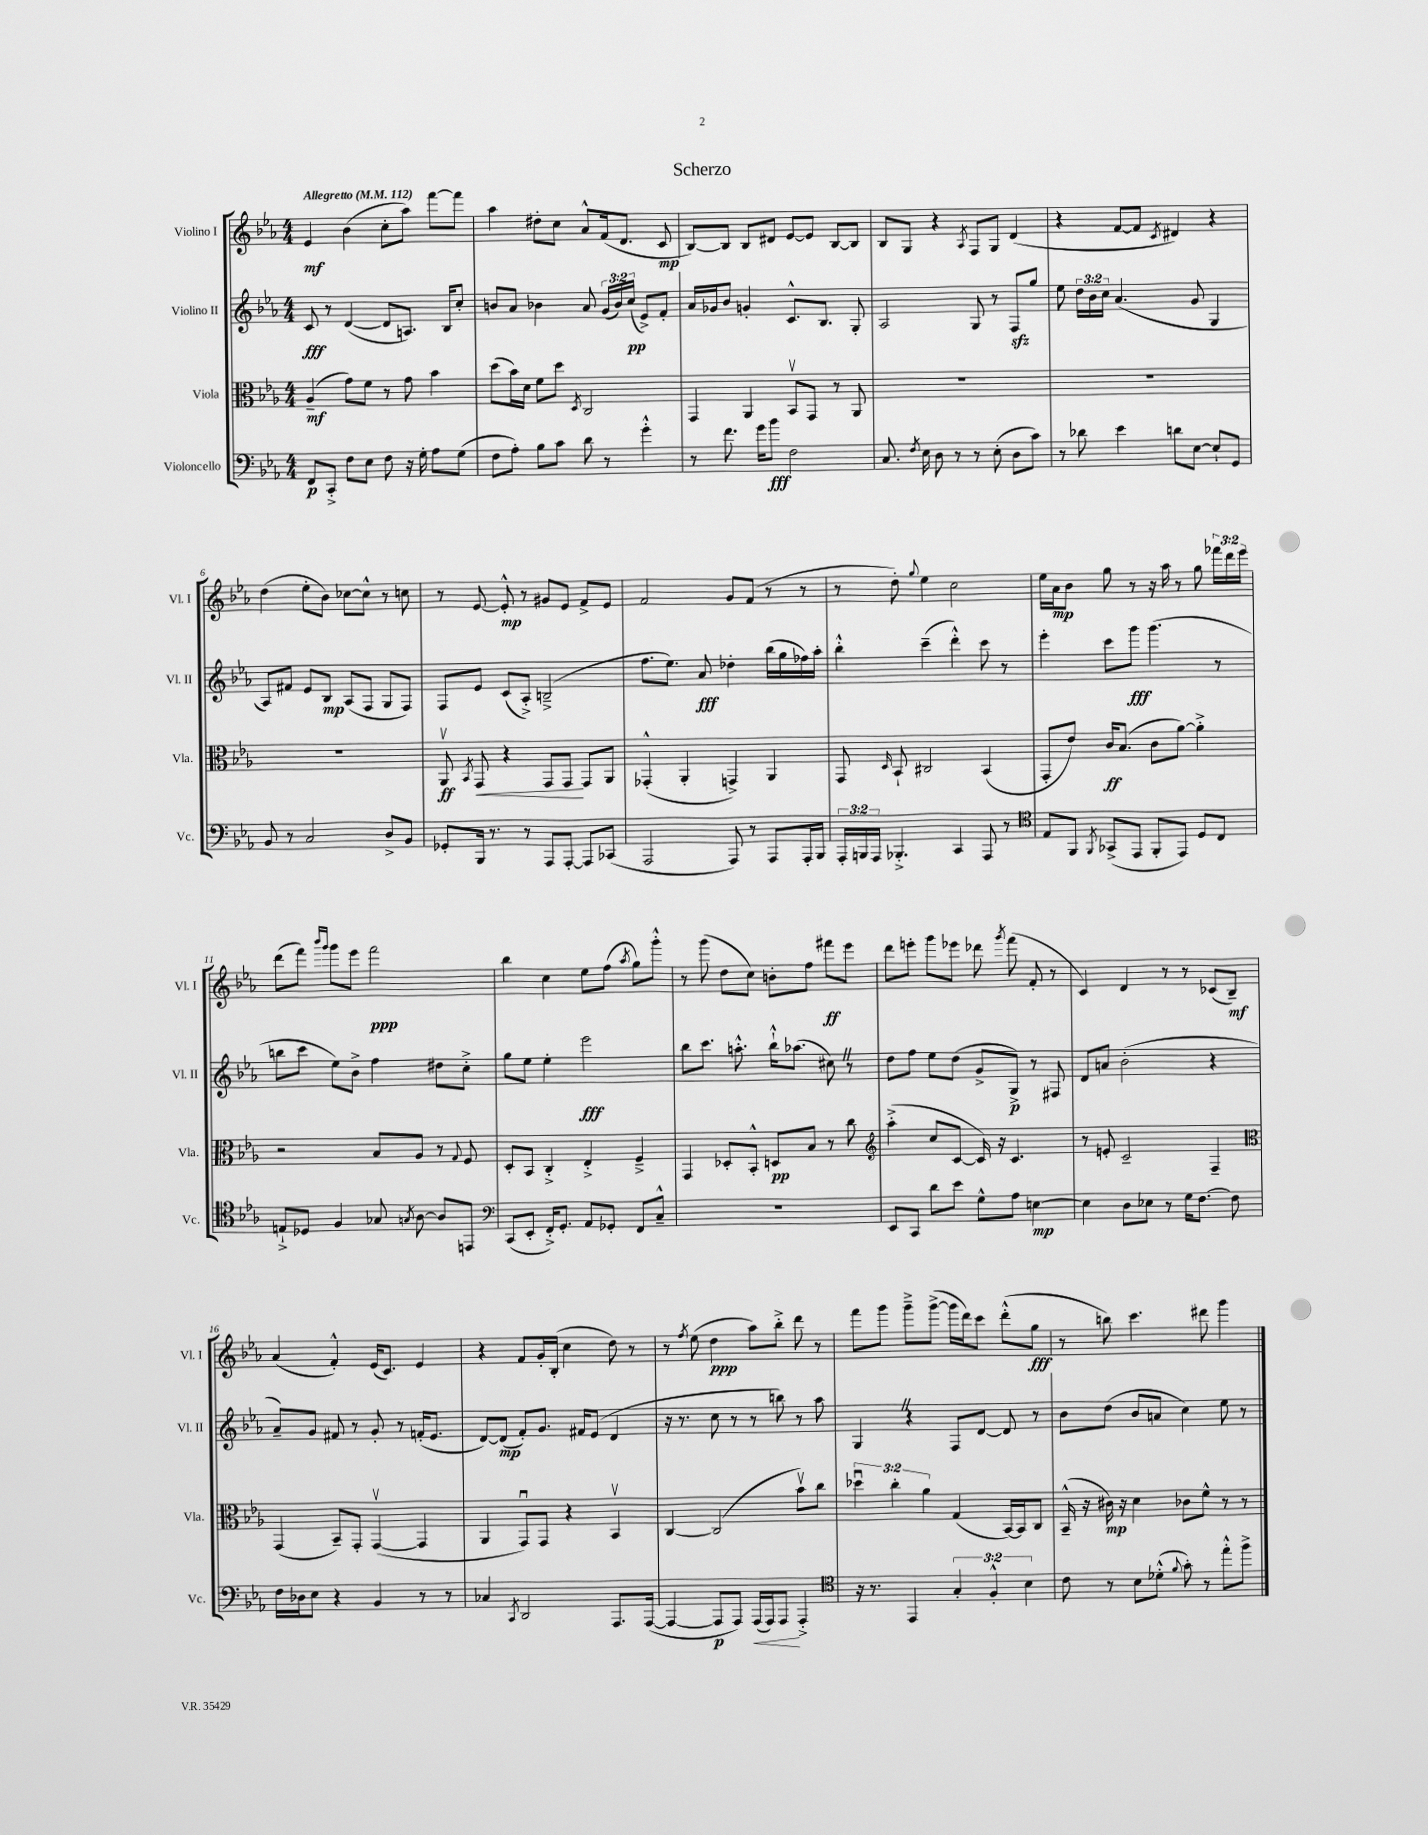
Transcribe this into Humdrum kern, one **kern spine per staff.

**kern	**kern	**kern	**kern
*staff4	*staff3	*staff2	*staff1
*clefF4	*clefC3	*clefG2	*clefG2
*k[b-e-a-]	*k[b-e-a-]	*k[b-e-a-]	*k[b-e-a-]
*M4/4	*M4/4	*M4/4	*M4/4
*MM112	*MM112	*MM112	*MM112
8FF	(4A-~	8c	4e-
8CC'^	.	8r	.
8F	8g)	([4d	(4b-
8E-	8f	.	.
8F	8r	8d]	8cc'
16r	8g	8.A)	8aa-)
16G'	.	.	.
8A-	4b-	.	[8fff
.	.	16B-	.
(8G	.	8cc'	8fff]
=	=	=	=
8F	(8dd	8b	4aa-
8A-')	16b-)	8a-	.
.	16d	.	.
8B-	8f	4b-	8dd#'
8c	8dd	.	8cc
.	8qD	.	.
8d	2C	8a-	8a-^^
8r	.	(24g	(16f
.	.	24b-)	.
.	.	.	8.d
.	.	(24cc	.
4g'^^	.	8e-^)	.
.	.	8f'	8c
=	=	=	=
8r	4GG	16a-	[8B-)
.	.	16g-	.
8.f	.	8b-	8B-]
.	4AA-	4g'	8B-
16g	.	.	.
8b-	.	.	8d#
2F	8BB-v	8.c^^	[8e-
.	8GG	.	8e-]
.	.	8.B-	.
.	8r	.	[8B-
.	8AA-	8G'	8B-]
=	=	=	=
8.C	1r	2A-	8B-
.	.	.	8G
8qF	.	.	.
16E-	.	.	.
8D	.	.	4r
8r	.	.	.
.	.	.	8qA-
8r	.	8G	8F
(8E-'	.	8r	8G
8D	.	8F	(4d
8c)	.	8gg	.
=	=	=	=
8r	1r	8ee-	4r
8d-	.	24dd	.
.	.	24b-	.
.	.	24cc	.
4e-	.	(4.a-	[8f
.	.	.	8f]
.	.	.	8qc
8d	.	.	4d#)
[8E-	.	8g	.
8E-`]	.	4G	4r
8GG	.	.	.
=	=	=	=
8BB-	1r	8A-)	(4dd
8r	.	8f#	.
2C	.	8e-	8ee-'
.	.	8B-	8b-)
.	.	(8A-	[8cc-
.	.	8F	8cc-^^]
8D^	.	8G	8r
8BB-	.	8F)	8cc
=	=	=	=
8GG-'	8AA-v	8F	8r
.	8qBB-	.	.
16BBB-	8GG	8e-	[8e-
8.r	.	.	.
.	4r	(8c	8e-'^^]
8r	.	8A-'^)	8r
8AAA-	8GG	(2B~^	8g#
[8AAA-'	8GG	.	8e-
8AAA-]	8GG	.	8f^
(8CC-	8AA-	.	8e-
=	=	=	=
2AAA-	(4GG-'^^	8.ff	2f
.	.	8.ee-)	.
.	4AA-'	.	.
.	.	8a-	.
8AAA-)	4GG^)	4dd-'	8g
8r	.	.	(8f
8AAA-	4AA-	(16bb-	8r
.	.	16gg	.
16AAA-'	.	16ff-)	8r
16BBB-	.	16aa-'	.
=	=	=	=
24AAA-'	8GG	4bb-'^^	8r
24BBB	.	.	.
24AAA-	.	.	.
.	16qqD	.	.
4.BBB-'^	8BB-`	.	8dd')
.	.	.	8qqgg
.	2C#	(4ccc~	4ee-
4CC	.	4ddd'^^)	2cc
8AAA-	(4BB-	8ccc	.
8r	.	8r	.
=	=	=	=
*clefC4	*	*	*
8E-	8GG'	4eee-'	16ee-
.	.	.	16a-
8FF	8e-)	.	8b-
8qFF	.	.	.
(8GG-^	16c	8ccc	8gg
.	(8.B-	.	.
8EE-	.	8ggg	8r
8FF'	8c	(4.ggg	16r
.	.	.	16aa-
8EE-)	[8a-)	.	8r
8D	4a-'^]	.	8gg
8C	.	8r	24fff-
.	.	.	24ddd
.	.	.	24eee-
=	=	=	=
8E`^	2r	8bb	(8ddd
8D-	.	8ccc	8fff)
.	.	.	16qqbbb-
.	.	.	16qqggg
4F	.	8ee-)	8ggg
.	.	8b-^	8eee-
8G-	8B-	4ff	2fff
8qG	.	.	.
[8A-	8A-	.	.
8A-]	8r	8dd#	.
.	8qqG	.	.
8EE	8F	8cc'^	.
=	=	=	=
*clefF4	*	*	*
(8CC	8D'	8gg	4bb-
8EE-'	8BB-	8ee-	.
16FF'^)	4C'^	4ee-'	4cc
8.GG'	.	.	.
8AA-	4E-'^	2eee-	8ee-
8GG-'	.	.	(8ff
.	.	.	8qaa-
8FF	4F~^	.	8gg)
8C~^^	.	.	8ggg'^^
=	=	=	=
1r	4GG	8bb-	8r
.	.	8.ccc	(8ggg
.	8D-'	.	8dd
.	.	8.aa'^^	.
.	8BB-'^^	.	8cc)
.	8D	16bb-`^^	8b'
.	.	(8.aa-	.
.	8B-	.	8ff
.	8r	8cc#)	8fff#
.	8cc	8r	8eee-
=	=	=	=
*	*clefG2	*	*
8EE-	(4aa-'^	8dd	8ddd
8CC	.	8ff	8eee'
8d	8cc	8ee-	8ggg
8e-	[8c	(8dd	8eee-
8G^^	16c])	8g^	8ddd-
.	16r	.	.
.	.	.	8qggg
8A-	4.c	8G^)	(8fff
[4E	.	8r	8f'
.	.	8F#	8r
=	=	=	=
4E]	8r	8d	4c)
.	8e'	8a	.
8D	2c~	(2b-'	4d
8E-	.	.	.
8r	.	.	8r
16G	.	.	8r
[8.F	.	.	.
.	4F~	4r	(8c-
8F]	.	.	8B-~)
=	=	=	=
*	*clefC3	*	*
16F	(4GG	8a-~)	(4a-
16D-	.	.	.
8E-	.	8g	.
4r	8BB-~)	8f#	4f'^^)
.	8GG'	8r	.
4BB-	([4GGv	8g'	(16e-
.	.	.	8.c)
.	.	8r	.
8r	4GG]	(16f'	4e-
.	.	8.e-	.
8r	.	.	.
=	=	=	=
4C-	4AA-	[8d)	4r
.	.	(8d]	.
8qCC	.	.	.
2DD	8GGu)	8f')	8f
.	8GG	8.g	16g'
.	.	.	(16B-'
.	4r	.	4cc
.	.	16f#	.
.	.	(8e-	.
8.AAA-	4BB-v	4d	8dd)
.	.	.	8r
([16AAA-	.	.	.
=	=	=	=
4AAA-_	[4C	16r	8r
.	.	8.r	.
.	.	.	8qff
.	.	.	(8ee-
8AAA-]	(2C]	8cc	4dd
8AAA-)	.	8r	.
(16AAA-	.	8r	8aa-)
16AAA-)	.	.	.
8AAA-	.	8bb)	8bb-'^
4AAA-'^	8b-v)	8r	8ddd
.	8cc	8aa-	8r
=	=	=	=
*clefC4	*	*	*
16r	6dd-u	4G	8fff
8.r	.	.	.
.	.	.	8ggg
.	6cc'	.	.
4EE-	.	4r	8ggg~^
.	6a-	.	.
.	.	.	([8ggg^
6G'	(4G	8F	16ggg]
.	.	.	16ddd)
.	.	[8d	8ccc
6F'^^	.	.	.
.	[16BB-)	8d]	(8ddd'^^
.	16BB-]	.	.
6B-	.	.	.
.	8C	8r	8gg
=	=	=	=
8c	(16BB-~^^	8b-	8r
.	16r	.	.
8r	16c#)	(8dd	8bb)
.	16r	.	.
8B-	4d	8b-	4.ccc
(8d-'^^	.	8a	.
8qqf	.	.	.
8g')	8c-	4cc)	.
8r	8f^^	.	8ddd#
8ee-'^^	8r	8ee-	4ggg
8ff^	8r	8r	.
==	==	==	==
*-	*-	*-	*-
